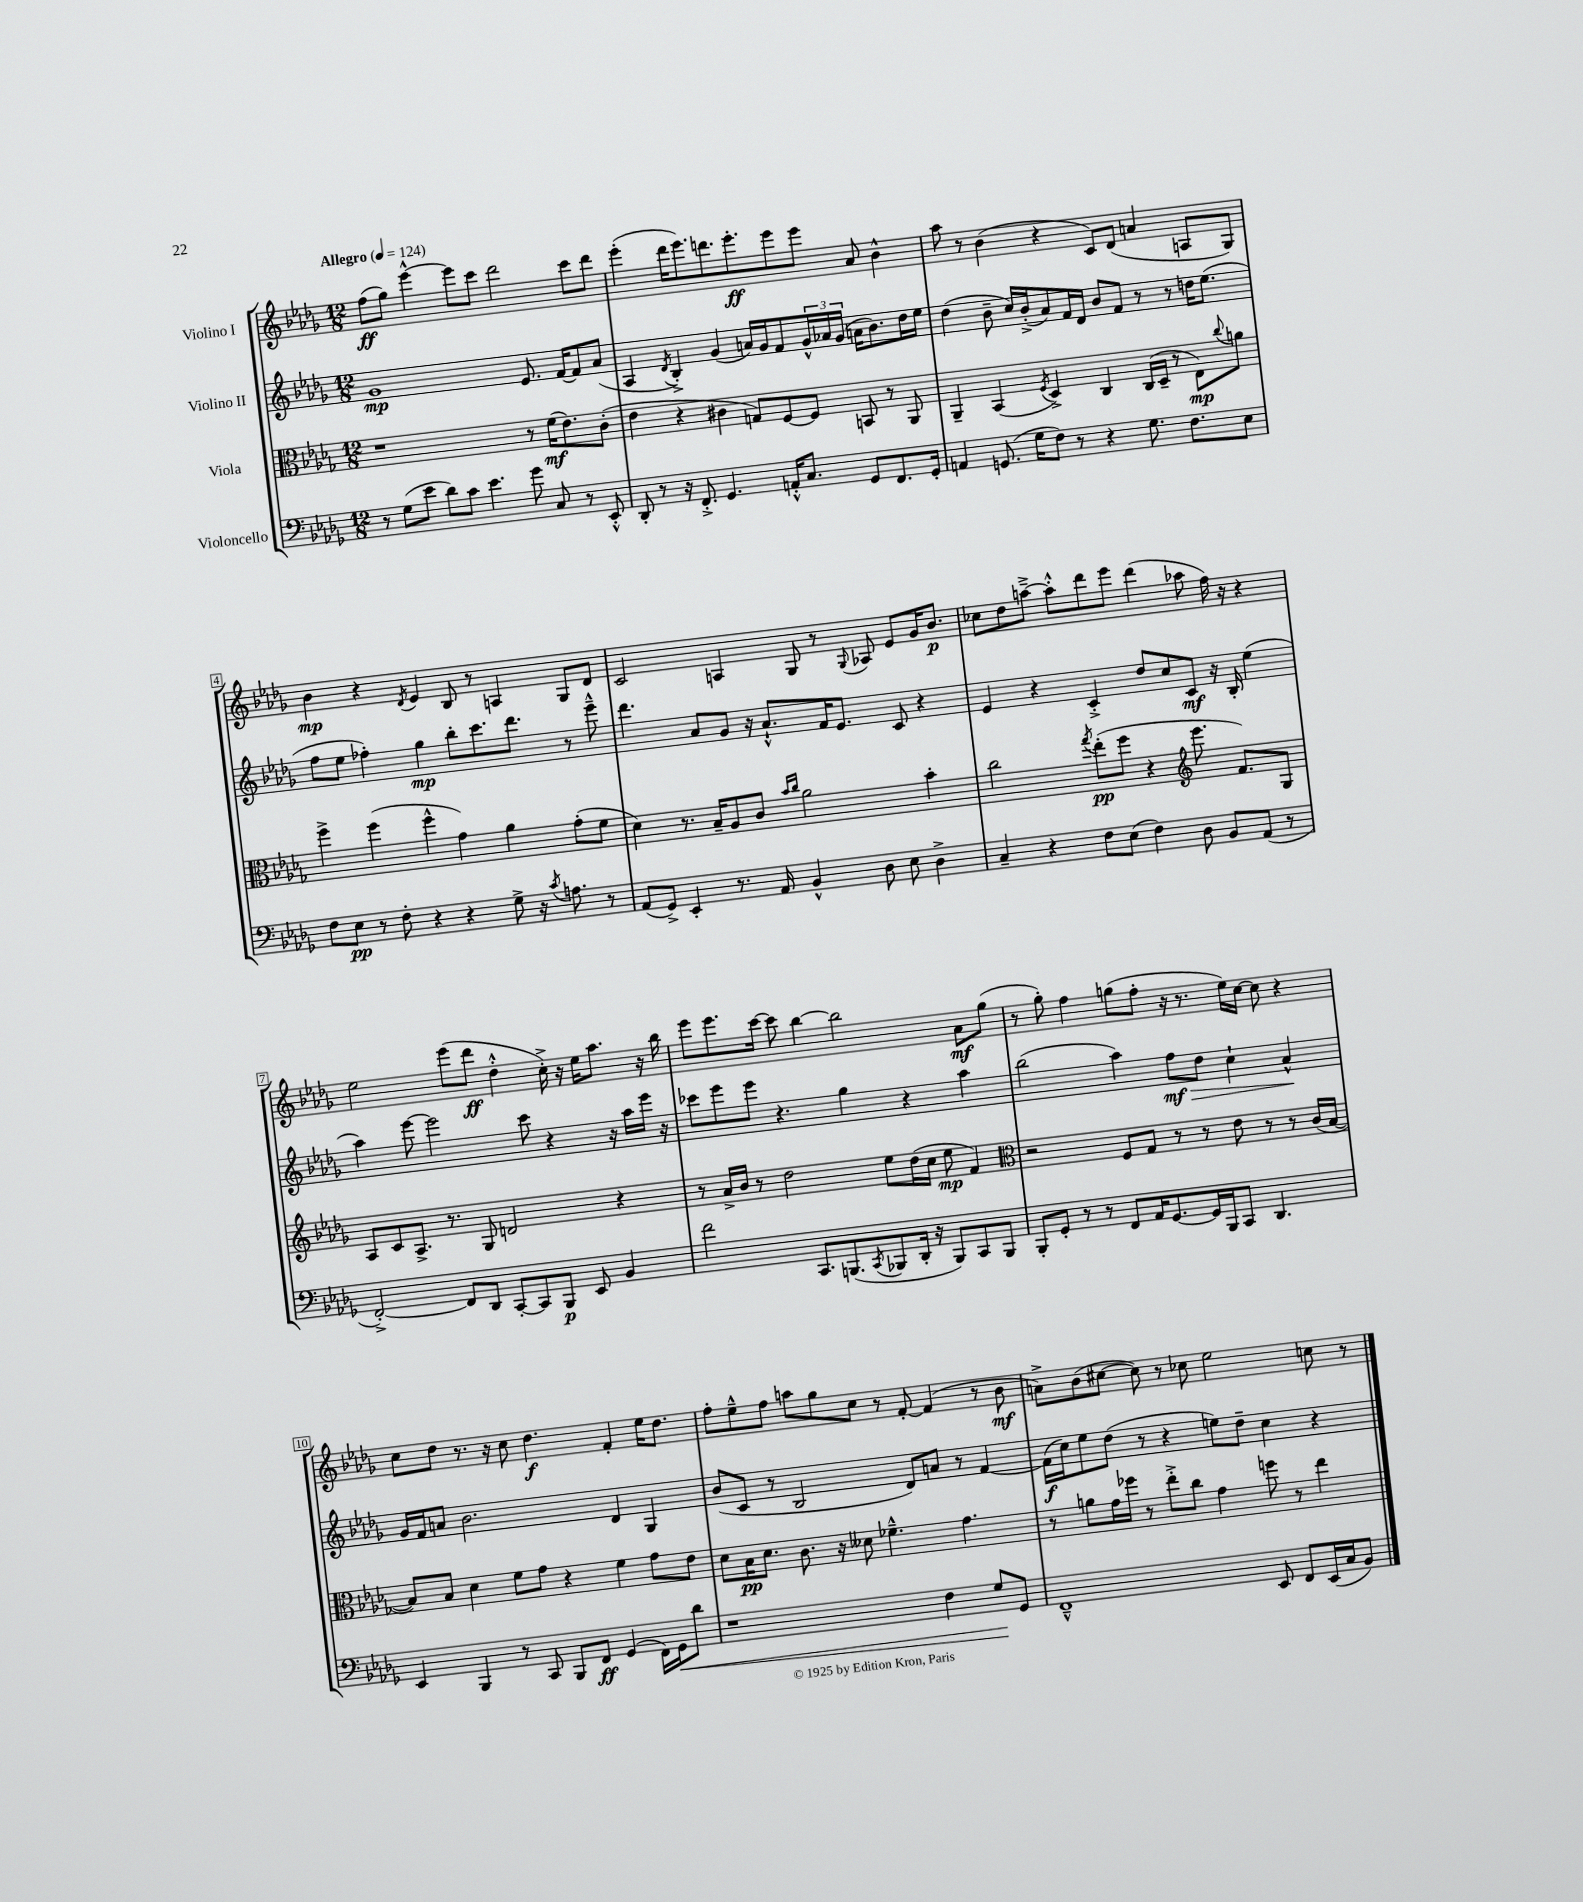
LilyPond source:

<<
\new StaffGroup <<
\new Staff = "s0" \with { instrumentName = "Violino I" } {
    \clef treble \key des \major \numericTimeSignature \time 12/8 \tempo "Allegro" 4 = 124
    f''8\ff( ges''8) ees'''4~-^ ees'''8 c'''8 des'''2 c'''8 des'''8 |
    ees'''4-.( des'''16 ees'''8.) d'''8. ees'''8.-.\ff ees'''8 ees'''8 aes'8 bes'4-^ |
    aes''8 r8 bes'4( r4 c'8) des'8( a'4 a8 ges8) |
    bes'4\mp r4 \acciaccatura { des'8 } ees'4 bes8 r8 a4 ges8 des'8 |
    c'2 a4 ges8 r8 \appoggiatura { ges8 } aes8 ees'8 ges'16 bes'8.\p |
    ces''8 des''8 a''8~---> a''8-.-^ des'''8 ees'''8 des'''4( aes''8 f''16) r16 r4 |
    ees''2 ees'''8( des'''8\ff des''4-.-^ c''16-.->) r16 ees''16 aes''8. r16 bes''16 |
    ees'''8 ees'''8. c'''16~ c'''8 bes''4~ bes''2 aes'8\mf ges''8( |
    r8 ges''8-.) f''4 g''8( f''8-. r16 r8. ees''16) c''16~ c''8 r4 |
    c''8 des''8 r8. r16 c''8 des''4.\f f'4-. ees''16 des''8. |
    f''8-. ees''8---^ f''8 a''8 ges''8 c''8 r8 f'8~-. f'4( r8 bes'8\mf |
    a'8->) bes'8( cis''8~ cis''8) r8 ces''8 ees''2 c''8 r8 \bar "|." |
}
\new Staff = "s1" \with { instrumentName = "Violino II" } {
    \clef treble \key des \major \numericTimeSignature \time 12/8
    ges'1\mp ees'8. f'16~ f'8 aes'8( |
    aes4 \acciaccatura { des'8 } bes4-.->) ges'4( a'16) ges'16 f'8 \tuplet 3/2 { ges'16-^ aes'16 ges'16( } a'16 bes'8.) des''16 ees''16 |
    des''4( bes'8-- c''16) bes'16-.->( aes'8) f'16 des'16 bes'8 f'8 r8 r8 d''16 ees''8.( |
    f''8 ees''8 fes''4-.) ges''4\mp bes''8-. c'''8. des'''8. r8 ees'''8---^ |
    des'''4. aes'8 ges'8 r16 aes'8.-!-^ f'16 ees'8. c'8 r4 |
    ees'4 r4 c'4-.-> des''8 c''8 c'8\mf r16 bes16-. ees''4( |
    aes''4) ees'''8~ ees'''2 c'''8 r4 r16 aes''16 ees'''16 r16 |
    ces'''8 ees'''8 ees'''8 r4. ges''4 r4 aes''4 |
    bes''2( aes''4) f''8\mf\> des''8 c''4-! aes'4-^\! |
    ges'16 f'16 a'8 bes'2. des'4 ges4 |
    bes'8( c'8 r8 bes2 des'8) a'8 r8 f'4~ |
    f'16\f( c''16) ees''8 des''8( r8 r4 e''8) des''8-- c''4 r4 \bar "|." |
}
\new Staff = "s2" \with { instrumentName = "Viola" } {
    \clef alto \key des \major \numericTimeSignature \time 12/8
    r1 r8 f'16\mf( ees'8.) c'8-.( |
    ees'4 r4 cis'4 g8) f8~ f8 b,8 r8 aes,8 |
    aes,4-- bes,4( \acciaccatura { f8 } des4->) c4 c16( des16-- r8 ees8\mp) \appoggiatura { c''8 } a'8 |
    f''4-> f''4( f''4-^ ges'4) aes'4 ges'8-.( f'8 |
    des'4) r8. bes16-- aes8 c'8 \grace { bes'16 c''16 } aes'2 bes'4-. |
    c''2 \acciaccatura { ges''8 } ees''8-.\pp( f''8 r4 \clef treble ees'''8. f'8.) ges8 |
    aes8 c'8 aes8.-> r8. ges8 d'2 r4 |
    r8 aes'16-> bes'16 r8 des''2 ees''8 des''16( c''16 ees''8\mp f'4) |
    \clef alto r2 f8 ges8 r8 r8 ees'8 r8 r8 c'16( bes16~ |
    bes8) bes8 des'4 f'8 ges'8 r4 f'4 ges'8 ees'8 |
    des'8 bes16\pp des'8. c'8. r16 deses'8 fes'4.---^ ges'4. |
    r8 a'8 ges'16 fes''16 r8 ees''8-.-> c''8 ges'4 f''8 r8 ees''4 \bar "|." |
}
\new Staff = "s3" \with { instrumentName = "Violoncello" } {
    \clef bass \key des \major \numericTimeSignature \time 12/8
    r8 ges8( ees'8 des'8) c'8 ees'4. ges'8 c8 r8 ees,8-.-^ |
    des,8-. r8 r16 f,8.-.-> ges,4. a,16-.-^ c8. ges,8 f,8. ges,16-. |
    a,4 g,8.( ges16 f8) r8 r4 ges8. f8. ees8 |
    f8 ees8\pp r8 f8-. r4 r4 ges8-> r16 \acciaccatura { c'8 } a8. r8 |
    aes,8( ges,8->) ees,4-. r8. aes,16 bes,4-^ des8 ees8 des4-> |
    c4-- r4 f8 ees8( f4) des8 bes,8 aes,8( r8 |
    f,2~-.->) f,8 des,8 c,8~-. c,8 bes,,8\p ees,8 bes,4 |
    f'2 c,8. b,,8.( \acciaccatura { c,8 } bes,,8 des,16-. r16 bes,,8) c,8 bes,,8 |
    bes,,8-. ges,8-. r8 r8 f,8 aes,16 ges,8.~ ges,16 bes,,16 c,8 des,4. |
    ees,4 bes,,4 r8 c,8 bes,,8 f,8\ff ges,4( f,16) ges,16\< des'8 |
    r1 f4 ges8\! ges,8 |
    f,1---^ ees,8 f,8 ees,16( c16 bes,8) \bar "|." |
}
>>
>>
\layout { \context { \Score \override BarNumber.stencil = #(make-stencil-boxer 0.1 0.3 ly:text-interface::print) } }
